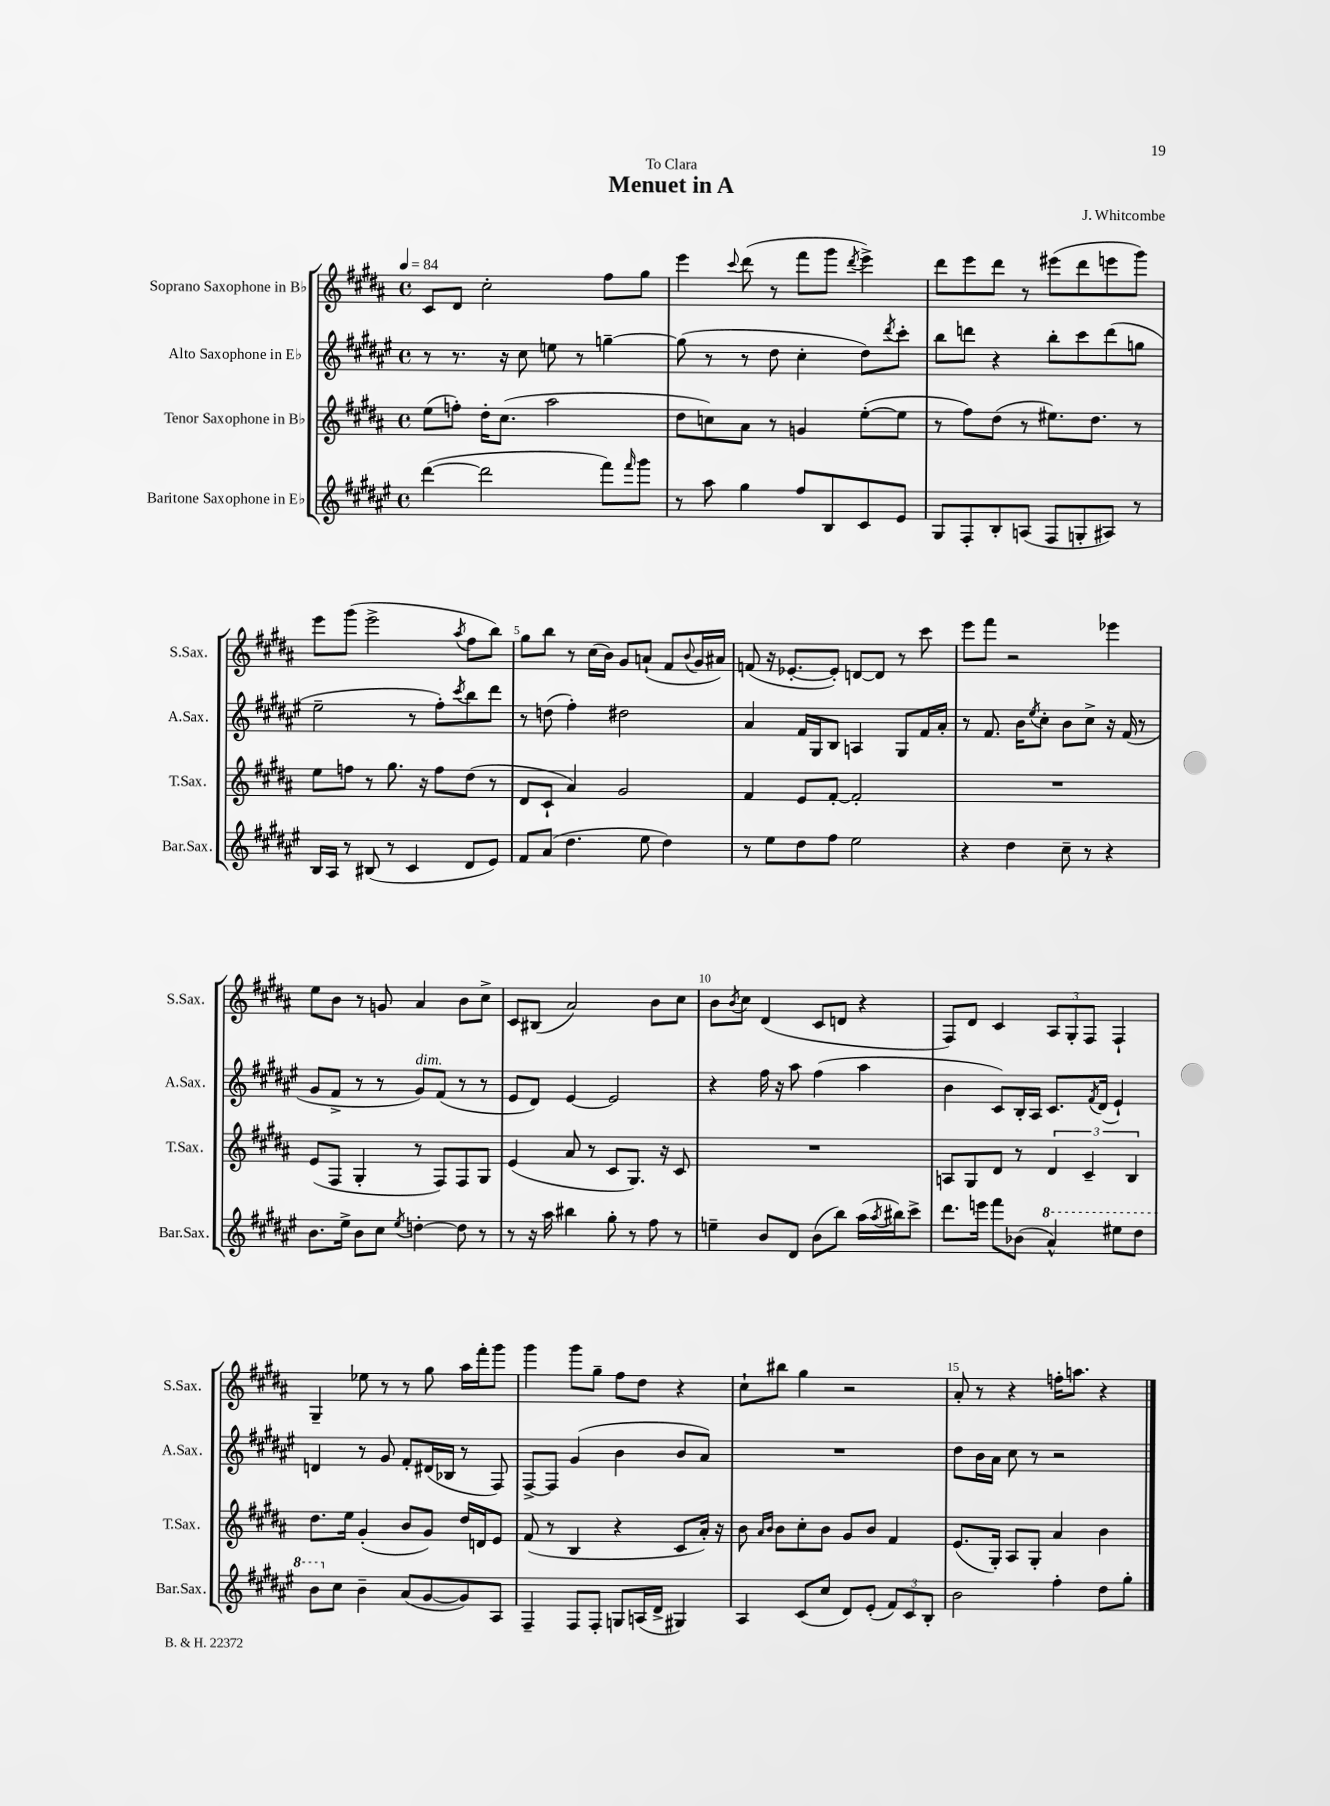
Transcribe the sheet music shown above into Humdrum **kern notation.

**kern	**kern	**kern	**kern
*staff4	*staff3	*staff2	*staff1
*clefG2	*clefG2	*clefG2	*clefG2
*k[f#c#g#d#a#e#]	*k[f#c#g#d#a#]	*k[f#c#g#d#a#e#]	*k[f#c#g#d#a#]
*M4/4	*M4/4	*M4/4	*M4/4
*met(c)	*met(c)	*met(c)	*met(c)
*MM84	*MM84	*MM84	*MM84
([4ddd#	(8ee	8r	8c#
.	8ff')	8.r	8d#
2ddd#]	16dd#'	.	2cc#'
.	(8.cc#	16r	.
.	.	8cc#	.
.	2aa#	8ee	.
.	.	8r	.
8fff#)	.	[4gg~	8ff#
16qqfff#	.	.	.
8ggg#	.	.	8gg#
=	=	=	=
8r	8dd#	(8gg]	4eee
8aa#	8cc)	8r	.
.	.	.	8qqccc#
4gg#	8a#	8r	(8ddd#
.	8r	8dd#	8r
8ff#	4g	4cc#'	8fff#
8B	.	.	8ggg#
.	.	.	8qddd#
8c#	([8ee'	8dd#)	4eee^)
.	.	8qddd#	.
8e#	8ee]	8ccc#'	.
=	=	=	=
8G#	8r	8bb	8ddd#
8F#'	8ff#)	8ddd	8eee
8B'	(8dd#	4r	8ddd#
(8A	8r	.	8r
8F#	8.ee#)	8bb'	(8eee#
8G'	.	8ccc#	8ddd#
.	8.dd#	.	.
8A#)	.	(8ddd	8eee
8r	8r	8gg	8ggg#)
=	=	=	=
16B	8ee	2ee#~	8eee
16A#	.	.	.
8r	8ff	.	(8ggg#
(8B#	8r	.	2eee^
8r	8.gg#	.	.
4c#	.	8r	.
.	16r	.	.
.	8ff	8ff#')	.
.	.	8qccc#	8qaa#
8d#	(8dd#	8bb	8ff#
8e#)	8r	8ddd#	8bb)
=	=	=	=
8f#	8d#	8r	8gg#
(8a#	8c#`	(8dd	8bb
4.dd#	4a#)	4ff#')	8r
.	.	.	(16cc#
.	.	.	16b)
.	2g#	2dd#	8g#
8ee#	.	.	(8a`
4dd#)	.	.	8f#
.	.	.	8qqb
.	.	.	16g#
.	.	.	16a#)
=	=	=	=
8r	4f#	4a#	(8f
8ee#	.	.	16r
.	.	.	[8.e-'
8dd#	8e	16f#	.
.	.	16G#	.
8ff#	[8f#'	8B	8e-'])
2ee#	2f#']	4A	[8d
.	.	.	8d]
.	.	8G#	8r
.	.	16f#	8ccc#
.	.	16a#'	.
=	=	=	=
4r	1r	8r	8eee
.	.	8.f#	8fff#
4dd#	.	.	2r
.	.	16b	.
.	.	8qee#	.
.	.	8cc#'	.
8cc#~	.	8b	.
8r	.	8cc#^	.
4r	.	16r	4eee-
.	.	(16f#	.
.	.	8r	.
=	=	=	=
8.b	(8e	8g#	8ee
.	8F#	8f#^	8b
16ee#^	.	.	.
8b	4G#'	8r	8r
8cc#	.	8r	8g
8qee#	.	.	.
[4dd'	8r	8g#)	4a#
.	8F#)	(8f#	.
8dd]	8F#	8r	8b
8r	8G#	8r	8cc#^
=	=	=	=
8r	(4e	8e#	8c#
16r	.	8d#)	(8B#
16aa#	.	.	.
4bb#	8a#	[4e#	2a#)
.	8r	.	.
8gg#'	8c#	2e#]	.
8r	8.G#)	.	.
8ff#	.	.	8b
.	16r	.	.
8r	8c#	.	8cc#
=	=	=	=
4ee~	1r	4r	8b
.	.	.	8qb
.	.	.	8cc#
8b	.	16ff#	(4d#
.	.	16r	.
8d#	.	8aa#	.
(8b	.	(4ff#	8c#
8bb)	.	.	8d
(16aa#	.	4aa#	4r
8qaa#	.	.	.
16bb#)	.	.	.
8ccc#^	.	.	.
=	=	=	=
8.ddd#	8A	4b	8F#)
.	8G#	.	8d#
16eee	.	.	.
8fff#	8d#	8c#)	4c#
(8b-	8r	16B'	.
.	.	16A#	.
4aa#^^)	6d#	8.c#	12A#
.	.	.	12G#'
.	6c#~	.	12F#
.	.	8qf#	.
.	.	(16d#	.
8eee#	.	4e#`)	4F#`
.	6B	.	.
8ddd#	.	.	.
=	=	=	=
8bb	8.dd#	4d	4G#~
8cc#	.	.	.
.	16ee	.	.
4b~	(4g#'	8r	8ee-
.	.	8g#	8r
(8a#	8b	8f#'	8r
[8g#	8g#)	(16d#	8gg#
.	.	16B-	.
8g#])	16dd#	8r	16aa#
.	16d	.	16fff#'
8A#	8e	8F#)	8ggg#
=	=	=	=
4F#~	(8f#	[8F#^	4ggg#
.	8r	8F#]	.
8F#	4B	(4g#	8ggg#
8F#'	.	.	8gg#~
8G	4r	4b	8ff#
(16A	.	.	8dd#
16d#^	.	.	.
4G#)	8c#	8b	4r
.	16a#')	8a#)	.
.	16r	.	.
=	=	=	=
4A#	8b	1r	8cc#`
.	16qqa#	.	.
.	16qqb	.	.
.	8b	.	8bb#
(8c#	8cc#'	.	4gg#
8cc#	8b	.	.
8d#)	8g#	.	2r
(8e#'	8b	.	.
12f#)	4f#	.	.
12c#	.	.	.
12B'	.	.	.
=	=	=	=
2b	(8.e	8dd#	8a#'
.	.	16b	8r
.	16G#')	16a#	.
.	8A#	8cc#	4r
.	8G#'	8r	.
4ff#'	4a#	2r	16ff'
.	.	.	8.aa
8dd#	4b	.	4r
8gg#'	.	.	.
==	==	==	==
*-	*-	*-	*-
